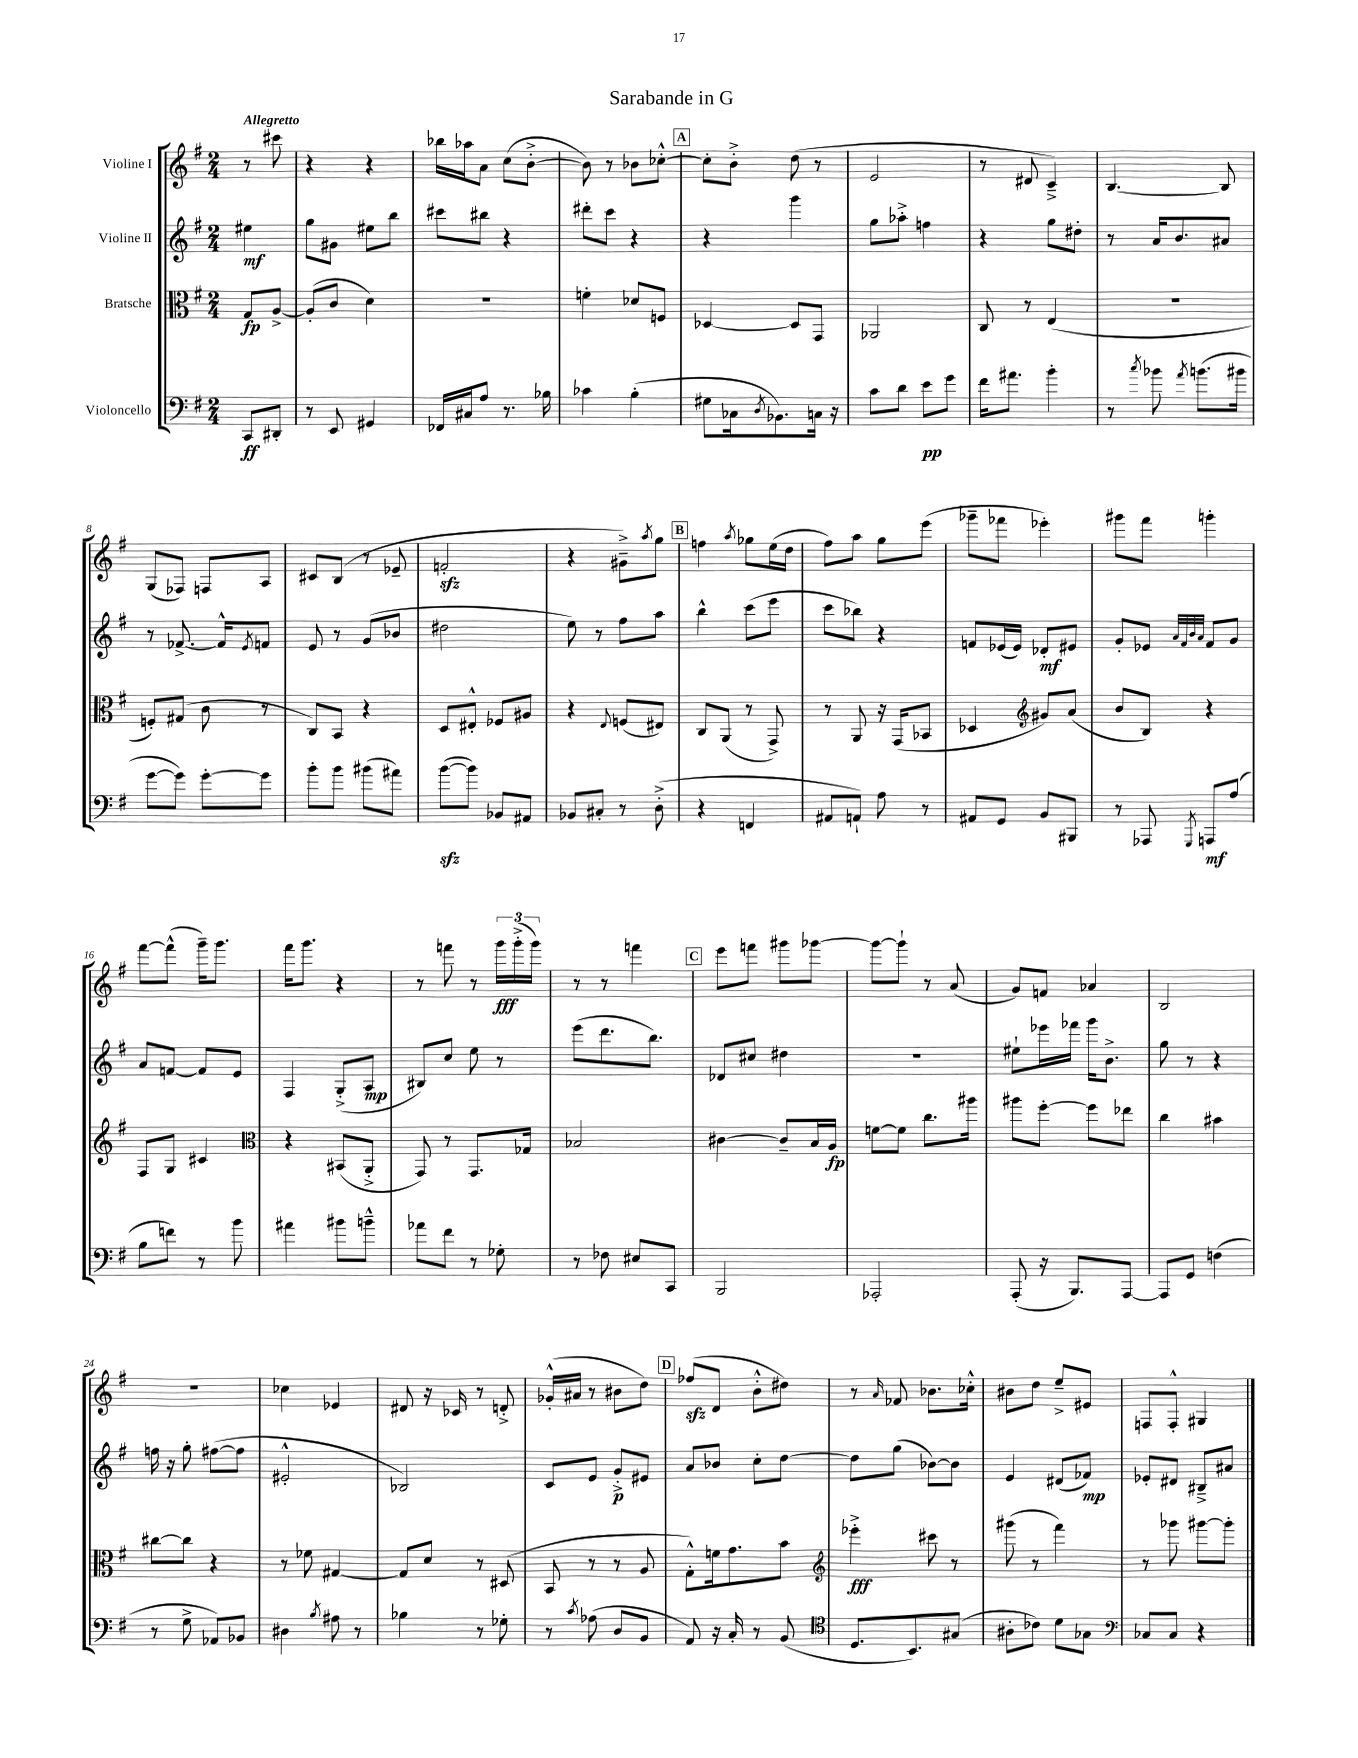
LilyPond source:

\header { title = "Sarabande in G" }
<<
\new StaffGroup <<
\new Staff = "s0" \with { instrumentName = "Violine I" } {
    \clef treble \key g \major \numericTimeSignature \time 2/4 \partial 4 \tempo "Allegretto"
    r8 cis'''8 |
    r4 r4 |
    bes''16 aes''16 a'8 c''8( b'8~-.-> |
    b'8) r8 bes'8 ces''8~-.-^ |
    \mark \markup { \box "A" } ces''8-. b'8-.-> d''8( r8 |
    e'2 |
    r8 dis'8 c'4--->) |
    b4.~ b8 |
    g8( fes8) f8 a8 |
    cis'8 b8( r8 ees'8-- |
    f'2-.\sfz |
    r4 gis'8--->) \acciaccatura { a''8 } g''8 |
    \mark \markup { \box "B" } f''4 \acciaccatura { a''8 } ges''8 e''16( d''16 |
    fis''8) a''8 g''8 e'''8( |
    ges'''8-- fes'''8 ees'''4-.) |
    gis'''8 fis'''8 g'''4-. |
    fis'''8~ fis'''8-^( g'''16--) g'''8. |
    fis'''16 g'''8. r4 |
    r8 f'''8 r8 \tuplet 3/2 { g'''16\fff g'''16-.->( g'''16) } |
    r8 r8 f'''4 |
    \mark \markup { \box "C" } e'''8 f'''8 gis'''8 ges'''8~ |
    ges'''8~ ges'''8-! r8 a'8( |
    g'8) f'8 aes'4 |
    b2 |
    r2 |
    ces''4 ees'4 |
    dis'8 r16 ces'16 r8 d'8-.-> |
    ges'16-.-^( ais'16 r8 bis'8 d''8) |
    \mark \markup { \box "D" } fes''8\sfz( d'8 b'8-.-^ dis''8) |
    r8 \grace { a'16 } fes'8 bes'8. ces''16-.-^ |
    bis'8 d''8 e''8---> eis'8 |
    f8 f8-.-^ gis4 \bar "|." |
}
\new Staff = "s1" \with { instrumentName = "Violine II" } {
    \clef treble \key g \major \numericTimeSignature \time 2/4 \partial 4
    eis''4\mf |
    g''8 gis'8 eis''8 b''8 |
    cis'''8 bis''8 r4 |
    dis'''8-. c'''8 r4 |
    \mark \markup { \box "A" } r4 g'''4 |
    g''8 aes''8-.-> f''4 |
    r4 g''8 dis''8-. |
    r8 a'16 b'8. ais'8 |
    r8 fes'8.~-> fes'16-^ \acciaccatura { e'8 } f'8 |
    e'8 r8 g'8( bes'8 |
    dis''2 |
    e''8) r8 fis''8 a''8 |
    \mark \markup { \box "B" } b''4-^ c'''8( e'''8 |
    c'''8 bes''8) r4 |
    f'8 ees'16( ees'16) des'8-.\mf eis'8 |
    g'8-. ees'8 \grace { a'32 fis'32 b'32 a'32 } fis'8 g'8 |
    a'8 f'8~ f'8 e'8 |
    fis4 g8-.->( a8\mp |
    bis8) c''8 e''8 r8 |
    e'''8( d'''8. b''8.) |
    \mark \markup { \box "C" } des'8 cis''8 dis''4 |
    r2 |
    eis''8-! ees'''16 fes'''16 g'''16 b'8.-> |
    g''8 r8 r4 |
    f''16 r16 g''8-. fis''8~( fis''8 |
    eis'2-.-^ |
    bes2) |
    c'8 e'8 g'8-.->\p eis'8 |
    \mark \markup { \box "D" } a'8 bes'8 c''8-. d''8~ |
    d''8 g''8( bes'8~) bes'8 |
    e'4 dis'8( fes'8\mp) |
    ees'8-. dis'8 bis8---> ais'8 \bar "|." |
}
\new Staff = "s2" \with { instrumentName = "Bratsche" } {
    \clef alto \key g \major \numericTimeSignature \time 2/4 \partial 4
    g8\fp a8~-> |
    a8-.( c'8 d'4) |
    R2 |
    f'4-. des'8 f8 |
    \mark \markup { \box "A" } des4~ des8 g,8 |
    aes,2 |
    c8 r8 e4( |
    R2 |
    f8-.) gis8( c'8 r8 |
    c8) b,8 r4 |
    d8 eis8-.-^ fes8 ais8 |
    r4 \appoggiatura { e8 } f8( eis8) |
    \mark \markup { \box "B" } c8 a,8( r8 g,8->) |
    r8 a,8 r16 g,16( bes,8 |
    des4 \clef treble gis'8) a'8( |
    b'8 b8) r4 |
    fis8 g8 cis'4 |
    \clef alto r4 bis,8( a,8-.-> |
    g,8) r8 g,8. ges16 |
    bes2 |
    \mark \markup { \box "C" } cis'4~ cis'8-- b16 a16\fp |
    f'8~ f'8 c''8. ais''16 |
    ais''8 fis''8~-. fis''8 ees''8 |
    c''4 bis'4 |
    cis''8~ cis''8 r4 |
    r8 fes'8 gis4~ |
    gis8 d'8 r8 dis8( |
    b,8 r8 r8 a8 |
    \mark \markup { \box "D" } g8-.-^) f'16 g'8. b'8 |
    \clef treble ees'''4-.->\fff cis'''8 r8 |
    gis'''8( r8 fis'''4) |
    r8 ges'''8 gis'''8~ gis'''8-. \bar "|." |
}
\new Staff = "s3" \with { instrumentName = "Violoncello" } {
    \clef bass \key g \major \numericTimeSignature \time 2/4 \partial 4
    c,8\ff dis,8-. |
    r8 e,8 gis,4 |
    fes,16 cis16 a8 r8. bes16 |
    ces'4 b4-.( |
    \mark \markup { \box "A" } gis8 ces16 \acciaccatura { d8 } bes,8.) c16 r16 |
    c'8 d'8 e'8\pp g'8 |
    fis'16 ais'8. b'4-. |
    r8 \acciaccatura { c''8 } bes'8 \acciaccatura { a'8 } b'8.( bis'16 |
    g'8~ g'8) g'8~-. g'8 |
    b'8-. b'8 bis'8( ais'8) |
    b'8~\sfz( b'8) bes,8 ais,8 |
    bes,8 cis8-. r8 d8-.->( |
    \mark \markup { \box "B" } r4 f,4 |
    ais,8 a,8-!) a8 r8 |
    ais,8 g,8 b,8 bis,,8 |
    r8 aes,,8 \acciaccatura { g,,8 } a,,8\mf a8( |
    b8 f'8) r8 b'8 |
    ais'4 bis'8 b'8---^ |
    aes'8 fis'8 r8 ges8-. |
    r8 fes8 eis8 c,8 |
    \mark \markup { \box "C" } b,,2 |
    aes,,2-. |
    a,,8-.( r16 b,,8.) a,,8~ |
    a,,8 g,8 f4( |
    r8 g8-> aes,8) bes,8 |
    dis4 \acciaccatura { b8 } ais8 r8 |
    bes4 r8 ges8-. |
    r8 \acciaccatura { c'8 } aes8( d8 b,8 |
    \mark \markup { \box "D" } a,8) r16 c16-. r8 b,8( |
    \clef tenor d8. b,8.) gis8( |
    ais8-. ces'8) d'8 ges8 |
    \clef bass ces8 ces8 r4 \bar "|." |
}
>>
>>
